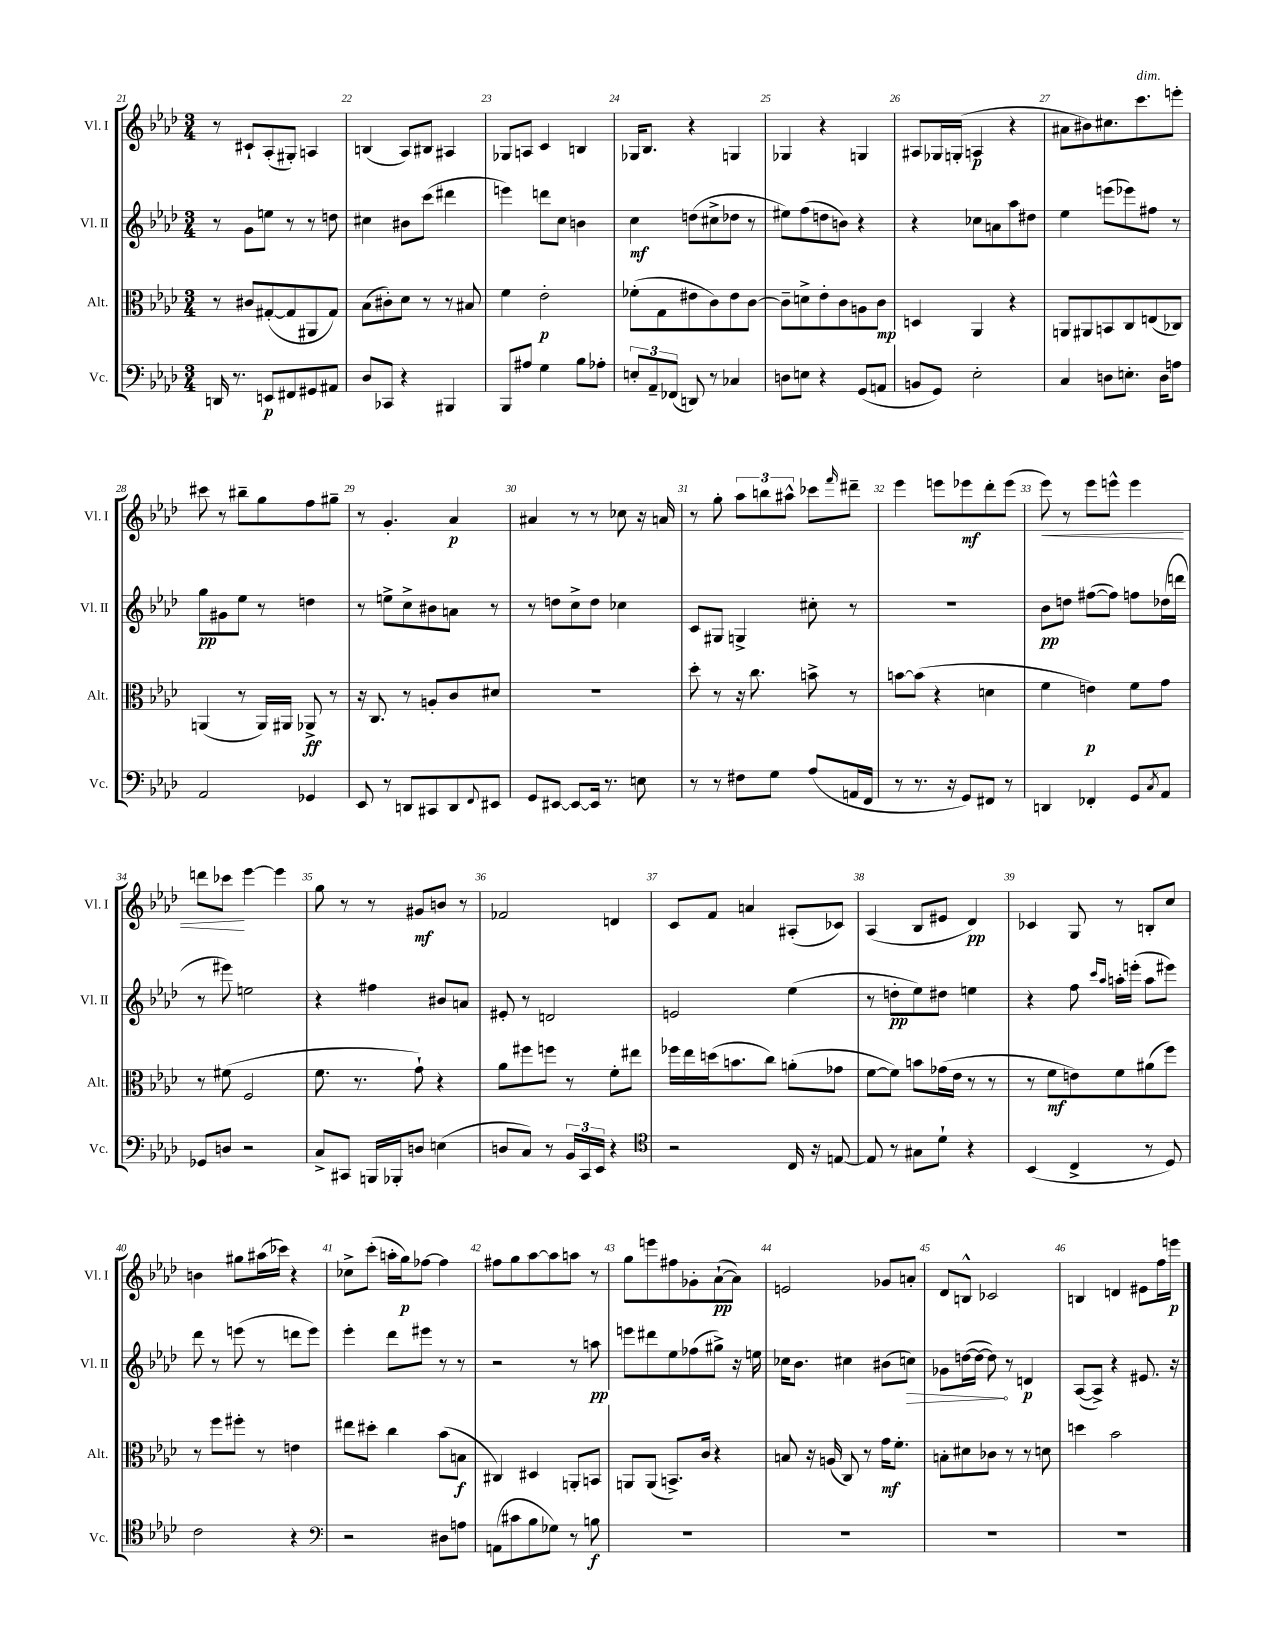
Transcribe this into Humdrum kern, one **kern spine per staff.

**kern	**dynam	**kern	**dynam	**kern	**dynam	**kern	**dynam
*part4	*part4	*part3	*part3	*part2	*part2	*part1	*part1
*staff4	*staff4	*staff3	*staff3	*staff2	*staff2	*staff1	*staff1
*I"Vc.	*	*I"Alt.	*	*I"Vl. II	*	*I"Vl. I	*
*I'Vc.	*	*I'Alt.	*	*I'Vl. II	*	*I'Vl. I	*
*clefF4	*	*clefC3	*	*clefG2	*	*clefG2	*
*k[b-e-a-d-]	*	*k[b-e-a-d-]	*	*k[b-e-a-d-]	*	*k[b-e-a-d-]	*
*M3/4	*	*M3/4	*	*M3/4	*	*M3/4	*
=21	=21	=21	=21	=21	=21	=21	=21
16DDn/	.	8r	.	8r	.	8r	.
8.r	.	.	.	.	.	.	.
.	.	8c#X/L	.	8g\L	.	8c#X`/L	.
8EEn/L	p	([8G#X'/	.	8een\J	.	(8A-'/	.
8FF#X/	.	8G#/]	.	8r	.	8G#X'/J)	.
8GG#X/	.	8AA#X/	.	8r	.	4An/	.
8AA#X/J	.	8G#/J)	.	8ddn\	.	.	.
=22	=22	=22	=22	=22	=22	=22	=22
8D-/L	.	(8B-\L	.	4cc#X\	.	(4Bn/	.
8CC-X/J	.	8c#X'\)	.	.	.	.	.
4r	.	8d-\J	.	8b#X\L	.	8A-/L)	.
.	.	8r	.	(8ccc\J	.	8B#X/J	.
4BBB#X/	.	8r	.	4ddd#X\	.	4A#X/	.
.	.	8B#X/	.	.	.	.	.
=23	=23	=23	=23	=23	=23	=23	=23
8BBB-/L	.	4f\	.	4eeen\)	.	8G-X/L	.
8A#X/J	.	.	.	.	.	8An/J	.
4G\	.	2e-'\	p	8dddn\L	.	4c/	.
.	.	.	.	8cc\J	.	.	.
8B-\L	.	.	.	4bn\	.	4Bn/	.
8A-X'\J	.	.	.	.	.	.	.
=24	=24	=24	=24	=24	=24	=24	=24
12En'/L	.	(8f-X'\L	.	4cc\	mf	16G-X/KL	.
.	.	.	.	.	.	8.B-/J	.
12AA-~/	.	.	.	.	.	.	.
.	.	8G\	.	.	.	.	.
(12FF-X/J	.	.	.	.	.	.	.
8DDn/)	.	8e#X\	.	(8ddn\L	.	4r	.
8r	.	8c\)	.	8cc#X^\	.	.	.
4C-X/	.	8e#\	.	8dd-X\J	.	4Gn/	.
.	.	[8c\J	.	8r	.	.	.
=25	=25	=25	=25	=25	=25	=25	=25
8Dn\L	.	8c~\L]	.	8ee#X\L)	.	4G-X/	.
8En\J	.	8dn^\	.	(8ff\	.	.	.
4r	.	8e-'\	.	8ddn\	.	4r	.
.	.	8c\	.	8bn\J)	.	.	.
(8GG/L	.	8An\	.	4r	.	4Gn/	.
8AAn/J	.	8c\J	mp	.	.	.	.
=26	=26	=26	=26	=26	=26	=26	=26
8BBn/L	.	4Dn/	.	4r	.	8A#X/L	.
8GG/J)	.	.	.	.	.	16G-X/L	.
.	.	.	.	.	.	(16Gn'/JJ	.
2E-'\	.	4AA-/	.	8cc-X\L	.	4An/	p
.	.	.	.	8an\	.	.	.
.	.	4r	.	8aa-\	.	4r	.
.	.	.	.	8dd#X\J	.	.	.
=27	=27	=27	=27	=27	=27	=27	=27
4C/	.	8AAn/L	.	4ee-\	.	8a#X\L	.
.	.	8AA#X/	.	.	.	8b#X\)	.
8Dn\L	.	8BBn/	.	(8eeen\L	.	8.cc#X\	.
8.En'\J	.	8C/	.	8eee-X\)	.	.	.
!	!	!	!	!	!	!LO:TX:a:i:t=dim.	!
.	.	.	.	.	.	8.ccc\	.
.	.	(8En/	.	8ff#X\J	.	.	.
16D\KL	.	.	.	.	.	.	.
8An\J	.	8C-X/J)	.	8r	.	8eeen'\J	.
!!LO:LB:g=z
=28	=28	=28	=28	=28	=28	=28	=28
2AA-/	.	(4AAn/	.	8gg\L	pp	8ccc#X\	.
.	.	.	.	8g#X\	.	8r	.
.	.	8r	.	8ee-\J	.	8bb#X~\L	.
.	.	16AA/LL)	.	8r	.	8gg\	.
.	.	16AA#X/JJ	.	.	.	.	.
4GG-X/	.	8AA-X^/	ff	4ddn\	.	8ff\	.
.	.	8r	.	.	.	8gg#X~\J	.
=29	=29	=29	=29	=29	=29	=29	=29
8EE-/	.	16r	.	8r	.	8r	.
.	.	8.C/	.	.	.	.	.
8r	.	.	.	8een^\L	.	4.g'/	.
8DDn/L	.	8r	.	8cc^\	.	.	.
8CC#X/	.	8An'/L	.	8b#X\	.	.	.
8DD/	.	8c/	.	8an\J	.	4a-/	p
8qqFF/	.	.	.	.	.	.	.
8EE#X/J	.	8d#X/J	.	8r	.	.	.
=30	=30	=30	=30	=30	=30	=30	=30
8GG/L	.	2.r	.	8r	.	4a#X/	.
[8EE#X/J	.	.	.	8ddn\L	.	.	.
8EE#/L_	.	.	.	8cc^\	.	8r	.
16EE#/Jk]	.	.	.	8dd\J	.	8r	.
8.r	.	.	.	.	.	.	.
.	.	.	.	4cc-X\	.	8cc-X\	.
8En\	.	.	.	.	.	16r	.
.	.	.	.	.	.	16an/	.
=31	=31	=31	=31	=31	=31	=31	=31
8r	.	8dd-'\	.	8c/L	.	8r	.
8r	.	8r	.	8G#X/J	.	8gg'\	.
8F#X\L	.	16r	.	4Gn^/	.	12aa-\L	.
.	.	8.cc\	.	.	.	.	.
.	.	.	.	.	.	12bbn\	.
8G\J	.	.	.	.	.	.	.
.	.	.	.	.	.	12aa#X^^\J	.
(8A-/L	.	8bn^\	.	8cc#X'\	.	8ccc-X\L	.
.	.	.	.	.	.	16qqfff/	.
16AAn/L	.	8r	.	8r	.	8ddd#X~\J	.
16FF/JJ	.	.	.	.	.	.	.
=32	=32	=32	=32	=32	=32	=32	=32
8r	.	[8bn\L	.	2.r	.	4eee-\	.
8.r	.	(8b\J]	.	.	.	.	.
.	.	4r	.	.	.	8eeen\L	.
16r	.	.	.	.	.	.	.
8GG/L)	.	.	.	.	.	8eee-X\	mf
8FF#X/J	.	4dn\	.	.	.	8ddd-'\	.
8r	.	.	.	.	.	(8eee-\J	.
=33	=33	=33	=33	=33	=33	=33	=33
!	!	!	!	!	!	!	!LO:HP:b
4DDn/	.	4f\	.	8b-\L	pp	8eee-\)	<
.	.	.	.	8ddn\J	.	8r	.
4FF-X'/	.	4en\)	p	([8ff#X\L	.	8eee-\L	.
.	.	.	.	8ff#\J])	.	8eeen^^\J	.
8GG/L	.	8f\L	.	8ffn\L	.	4eee\	.
8qC/	.	.	.	.	.	.	.
8AA-/J	.	8g\J	.	(16dd-X\L	.	.	.
.	.	.	.	16dddn\JJ	.	.	.
!!LO:LB:g=z
=34	=34	=34	=34	=34	=34	=34	=34
8GG-X/L	.	8r	.	8r	.	8dddn\L	.
8Dn/J	.	(8f#X\	.	8eee#X\)	.	8ccc-X\J	.
2r	.	2F/	.	2een\	.	[4eee-\	[
.	.	.	.	.	.	4eee-\]	.
=35	=35	=35	=35	=35	=35	=35	=35
8C^/L	.	8.f\	.	4r	.	8gg\	.
8CC#X/J	.	.	.	.	.	8r	.
.	.	8.r	.	.	.	.	.
16BBBn/LL	.	.	.	4ff#X\	.	8r	.
16BBB-X'/J	.	.	.	.	.	.	.
8Dn/J	.	8g`\)	.	.	.	8g#X/L	mf
(4En\	.	4r	.	8b#X/L	.	8bn/J	.
.	.	.	.	8an/J	.	8r	.
=36	=36	=36	=36	=36	=36	=36	=36
8Dn/L	.	8a-\L	.	8e#X'/	.	2f-X/	.
8C/J)	.	8ff#X\	.	8r	.	.	.
8r	.	8ffn\J	.	2dn/	.	.	.
24BB-/LL	.	8r	.	.	.	.	.
24CC/	.	.	.	.	.	.	.
24EE-/JJ	.	.	.	.	.	.	.
4r	.	8f'\L	.	.	.	4dn/	.
.	.	8ee#X\J	.	.	.	.	.
=37	=37	=37	=37	=37	=37	=37	=37
*clefC4	*	*	*	*	*	*	*
2r	.	16ff-X\LL	.	2en/	.	8c/L	.
.	.	16ee-\	.	.	.	.	.
.	.	(16ddn\J	.	.	.	8f/J	.
.	.	8.bn\	.	.	.	.	.
.	.	.	.	.	.	4an/	.
.	.	8cc\J)	.	.	.	.	.
16C/	.	(8an'\L	.	(4ee-\	.	(8A#X'/L	.
16r	.	.	.	.	.	.	.
[8En/	.	8g-X\J	.	.	.	8c-X/J)	.
=38	=38	=38	=38	=38	=38	=38	=38
8E/]	.	[8f\L	.	8r	.	(4A-/	.
8r	.	8f\J])	.	8ddn'\L	pp	.	.
8G#X\L	.	8bn\L	.	8ee-\)	.	8B-/L	.
8d-`\J	.	(16g-X\L	.	8dd#X\J	.	8e#X/J	.
.	.	16e-\JJ	.	.	.	.	.
4r	.	8r	.	4een\	.	4d-/)	pp
.	.	8r	.	.	.	.	.
=39	=39	=39	=39	=39	=39	=39	=39
(4BB-/	.	8r	.	4r	.	4c-X/	.
.	.	8f\L	mf	.	.	.	.
4C^/	.	8en\)	.	8ff\	.	8G/	.
.	.	.	.	16qqccc/LL	.	.	.
.	.	.	.	16qqaa-/JJ	.	.	.
.	.	8f\	.	16aan'\LL	.	8r	.
.	.	.	.	(16eeen'\JJ	.	.	.
8r	.	(8a#X\	.	8aa\L	.	8Bn'/L	.
8D-/)	.	8ff\J)	.	8eee#X\J)	.	8cc/J	.
!!LO:LB:g=z
=40	=40	=40	=40	=40	=40	=40	=40
2c\	.	8r	.	8ddd-\	.	4bn\	.
.	.	8ff\L	.	8r	.	.	.
.	.	8ff#X'\J	.	(8eeen\	.	8gg#X\L	.
.	.	8r	.	8r	.	(16aa#X\L	.
.	.	.	.	.	.	16ccc-X\JJ)	.
4r	.	4en\	.	8dddn\L	.	4r	.
.	.	.	.	8eee\J)	.	.	.
=41	=41	=41	=41	=41	=41	=41	=41
*clefF4	*	*	*	*	*	*	*
2r	.	8ee#X\L	.	4eee-'\	.	8cc-X^\L	.
.	.	8dd#X'\J	.	.	.	(8ccc'\J	.
.	.	4cc\	.	8ddd-\L	.	16aan'\LL	.
.	.	.	.	.	.	16gg\J)	p
.	.	.	.	8eee#X\J	.	[8ff-X\J	.
8D#X\L	.	(8b-\L	.	8r	.	4ff-\]	.
8An\J	.	8Bn\J	f	8r	.	.	.
=42	=42	=42	=42	=42	=42	=42	=42
(8AAn\L	.	4C#X/)	.	2r	.	8ff#X\L	.
8c#X\	.	.	.	.	.	8gg\	.
8B-\	.	4D#X/	.	.	.	[8aa-\	.
8G-X\J)	.	.	.	.	.	8aa-\]	.
8r	.	8AAn'/L	.	8r	.	8aan\J	.
8Bn\	f	8BBn/J	.	8aan\	pp	8r	.
=43	=43	=43	=43	=43	=43	=43	=43
2.r	.	8AAn/L	.	8eeen\L	.	8gg\L	.
.	.	(8AA/J	.	8ddd#X\	.	8eeen\	.
.	.	8.BBn^/L)	.	8ee-\	.	8ff#X\	.
.	.	.	.	(8ff-X\	.	8g-X'\	.
.	.	16c/Jk	.	.	.	.	.
.	.	4r	.	8gg#X^\J)	.	([8a-`\	pp
.	.	.	.	16r	.	8a-\J])	.
.	.	.	.	16een\	.	.	.
=44	=44	=44	=44	=44	=44	=44	=44
2.r	.	8Bn/	.	16cc-X\KL	.	2en/	.
.	.	.	.	8.b-\J	.	.	.
.	.	16r	.	.	.	.	.
.	.	(16An/	.	.	.	.	.
.	.	8C/)	.	4cc#X\	.	.	.
.	.	8r	.	.	.	.	.
.	.	16g\KL	mf	(8b#X\L	.	8g-X/L	.
.	.	8.f'\J	.	.	.	.	.
!	!	!	!	!	!LO:HP:b	!	!
.	.	.	.	8ccn\J)	>	8an'/J	.
=45	=45	=45	=45	=45	=45	=45	=45
2.r	.	8Bn'\L	.	8g-X\L	.	8d-/L	.
.	.	8d#X\	.	([16ddn\L	.	8Bn^^/J	.
.	.	.	.	16dd\JJ_	.	.	.
.	.	8c-X\J	.	8dd\])	.	2c-X/	.
.	.	8r	.	8r	]	.	.
.	.	8r	.	4dn/	p	.	.
.	.	8dn\	.	.	.	.	.
=46	=46	=46	=46	=46	=46	=46	=46
2.r	.	4ddn\	.	([8A-/L	.	4Bn/	.
.	.	.	.	8A-^/J])	.	.	.
.	.	2b-\	.	4r	.	4dn/	.
.	.	.	.	8.e#X/	.	8e#X\L	.
.	.	.	.	.	.	16ff\L	.
.	.	.	.	16r	.	16eeen\JJ	p
==	==	==	==	==	==	==	==
*-	*-	*-	*-	*-	*-	*-	*-
